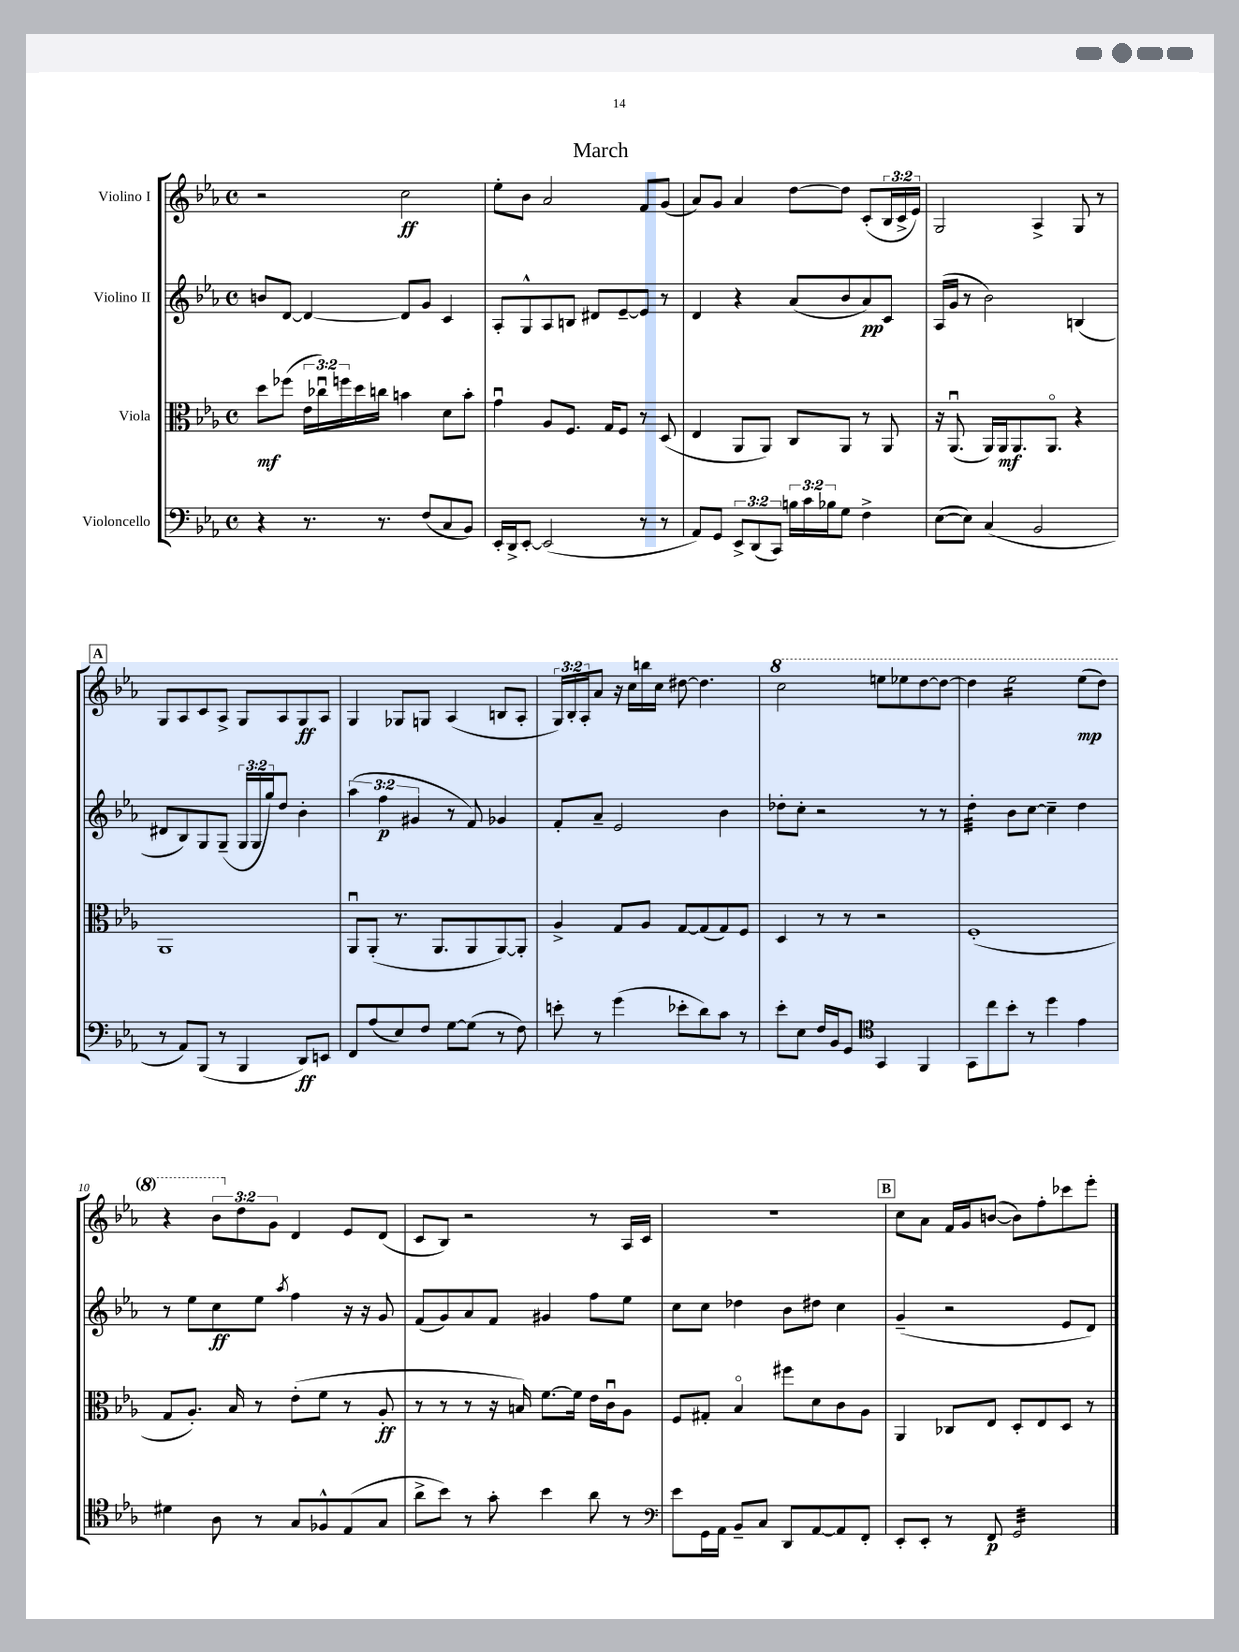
\header { title = "March" }
<<
\new StaffGroup <<
\new Staff = "s0" \with { instrumentName = "Violino I" } {
    \clef treble \key ees \major \defaultTimeSignature \time 4/4 \override Staff.TupletNumber.text = #tuplet-number::calc-fraction-text
    r2 c''2\ff |
    ees''8-. bes'8 aes'2 f'8 g'8( |
    aes'8) g'8 aes'4 d''8~ d''8 c'8-.( \tuplet 3/2 { bes16 c'16-> ees'16) } |
    g2 aes4-> g8 r8 |
    \mark \markup { \box "A" } g8 aes8 c'8 aes8-> g8 aes8 g8\ff aes8 |
    g4 ges8 g8 aes4( b8 aes8-. |
    \tuplet 3/2 { g16) bes16-. aes16-. } aes'8 r16 c''16 b''16 c''16 dis''8~ dis''4. |
    \ottava #1 c'''2 e'''8 ees'''8 d'''8~ d'''8~ |
    d'''4 ees'''2:16 ees'''8\mp( d'''8) |
    r4 \tuplet 3/2 { bes''8 \ottava #0 d''8 g'8 } d'4 ees'8 d'8( |
    c'8 bes8) r2 r8 aes16 c'16 |
    r1 |
    \mark \markup { \box "B" } c''8 aes'8 f'16 g'16 b'8~( b'8) f''8-. ces'''8 ees'''8-. \bar "|." |
}
\new Staff = "s1" \with { instrumentName = "Violino II" } {
    \clef treble \key ees \major \defaultTimeSignature \time 4/4 \override Staff.TupletNumber.text = #tuplet-number::calc-fraction-text
    b'8 d'8~ d'4~ d'8 g'8 c'4 |
    aes8-. g8-^ aes8 b8 dis'8 ees'8~-- ees'8 r8 |
    d'4 r4 aes'8( bes'8 aes'8\pp) c'8 |
    aes16( g'16 r8 bes'2) b4( |
    \mark \markup { \box "A" } dis'8 bes8) g8 g8--( \tuplet 3/2 { g16 g16 g''16) } d''8 bes'4-. |
    \tuplet 3/2 { aes''4( f''4\p gis'4 } r8 f'8) ges'4 |
    f'8-. aes'8-- ees'2 bes'4 |
    des''8-. c''8-. r2 r8 r8 |
    d''4:32-. bes'8 c''8~ c''4-- d''4 |
    r8 ees''8 c''8\ff ees''8 \acciaccatura { aes''8 } f''4 r16 r16 g'8 |
    f'8( g'8) aes'8 f'8 gis'4 f''8 ees''8 |
    c''8 c''8 des''4 bes'8 dis''8 c''4 |
    \mark \markup { \box "B" } g'4--( r2 ees'8 d'8) \bar "|." |
}
\new Staff = "s2" \with { instrumentName = "Viola" } {
    \clef alto \key ees \major \defaultTimeSignature \time 4/4 \override Staff.TupletNumber.text = #tuplet-number::calc-fraction-text
    d''8\mf fes''8( \tuplet 3/2 { ees'16 ces''16\downbow) f''16 } d''16 c''16 b'4 d'8 b'8-. |
    g'4\downbow aes8 f8. g16 f8 r8 d8( |
    ees4 aes,8 aes,8) c8 aes,8 r8 aes,8 |
    r16 aes,8.\downbow( aes,16) aes,16\mf aes,8. aes,8.\flageolet r4 |
    \mark \markup { \box "A" } aes,1 |
    aes,8\downbow aes,8-.( r8. aes,8. aes,8 aes,8~) aes,8-. |
    aes4-> g8 aes8 g8~ g8( g8) f8 |
    d4 r8 r8 r2 |
    f1-.( |
    g8 aes8.-.) bes16 r8 ees'8-.( f'8 r8 aes8-.\ff |
    r8 r8 r8 r16 b16) f'8.~ f'16 ees'16 c'16\downbow aes8 |
    f8 gis8-. bes4\flageolet fis''8 d'8 c'8 aes8 |
    \mark \markup { \box "B" } aes,4 ces8 ees8 d8-. ees8 d8 r8 \bar "|." |
}
\new Staff = "s3" \with { instrumentName = "Violoncello" } {
    \clef bass \key ees \major \defaultTimeSignature \time 4/4 \override Staff.TupletNumber.text = #tuplet-number::calc-fraction-text
    r4 r8. r8. f8( c8 bes,8) |
    ees,16-. d,16-> ees,8~-. ees,2( r8 r8 |
    aes,8) g,8 \tuplet 3/2 { ees,8-> d,8( c,8) } \tuplet 3/2 { b16 c'16 bes16 } g8 f4-> |
    ees8~( ees8) c4( bes,2 |
    \mark \markup { \box "A" } r8 aes,8) bes,,8( r8 bes,,4 d,8\ff) e,8 |
    f,8 aes8( ees8) f8 g8~ g8( r8 f8) |
    e'8-. r8 g'4( ees'8-. d'8) c'8 r8 |
    ees'8-. ees8 f16 bes,16 g,8 \clef tenor g,4 f,4 |
    g,8 c''8 bes'8-. r8 d''4 ees'4 |
    dis'4 aes8 r8 g8 fes8-^ ees8( g8 |
    aes'8-> bes'8) r8 g'8-. bes'4 aes'8 r8 |
    \clef bass ees'8 g,16 aes,16 bes,8-- c8 d,8 aes,8~ aes,8 f,8-. |
    \mark \markup { \box "B" } ees,8-. ees,8-. r8 f,8\p g,2:32 \bar "|." |
}
>>
>>
